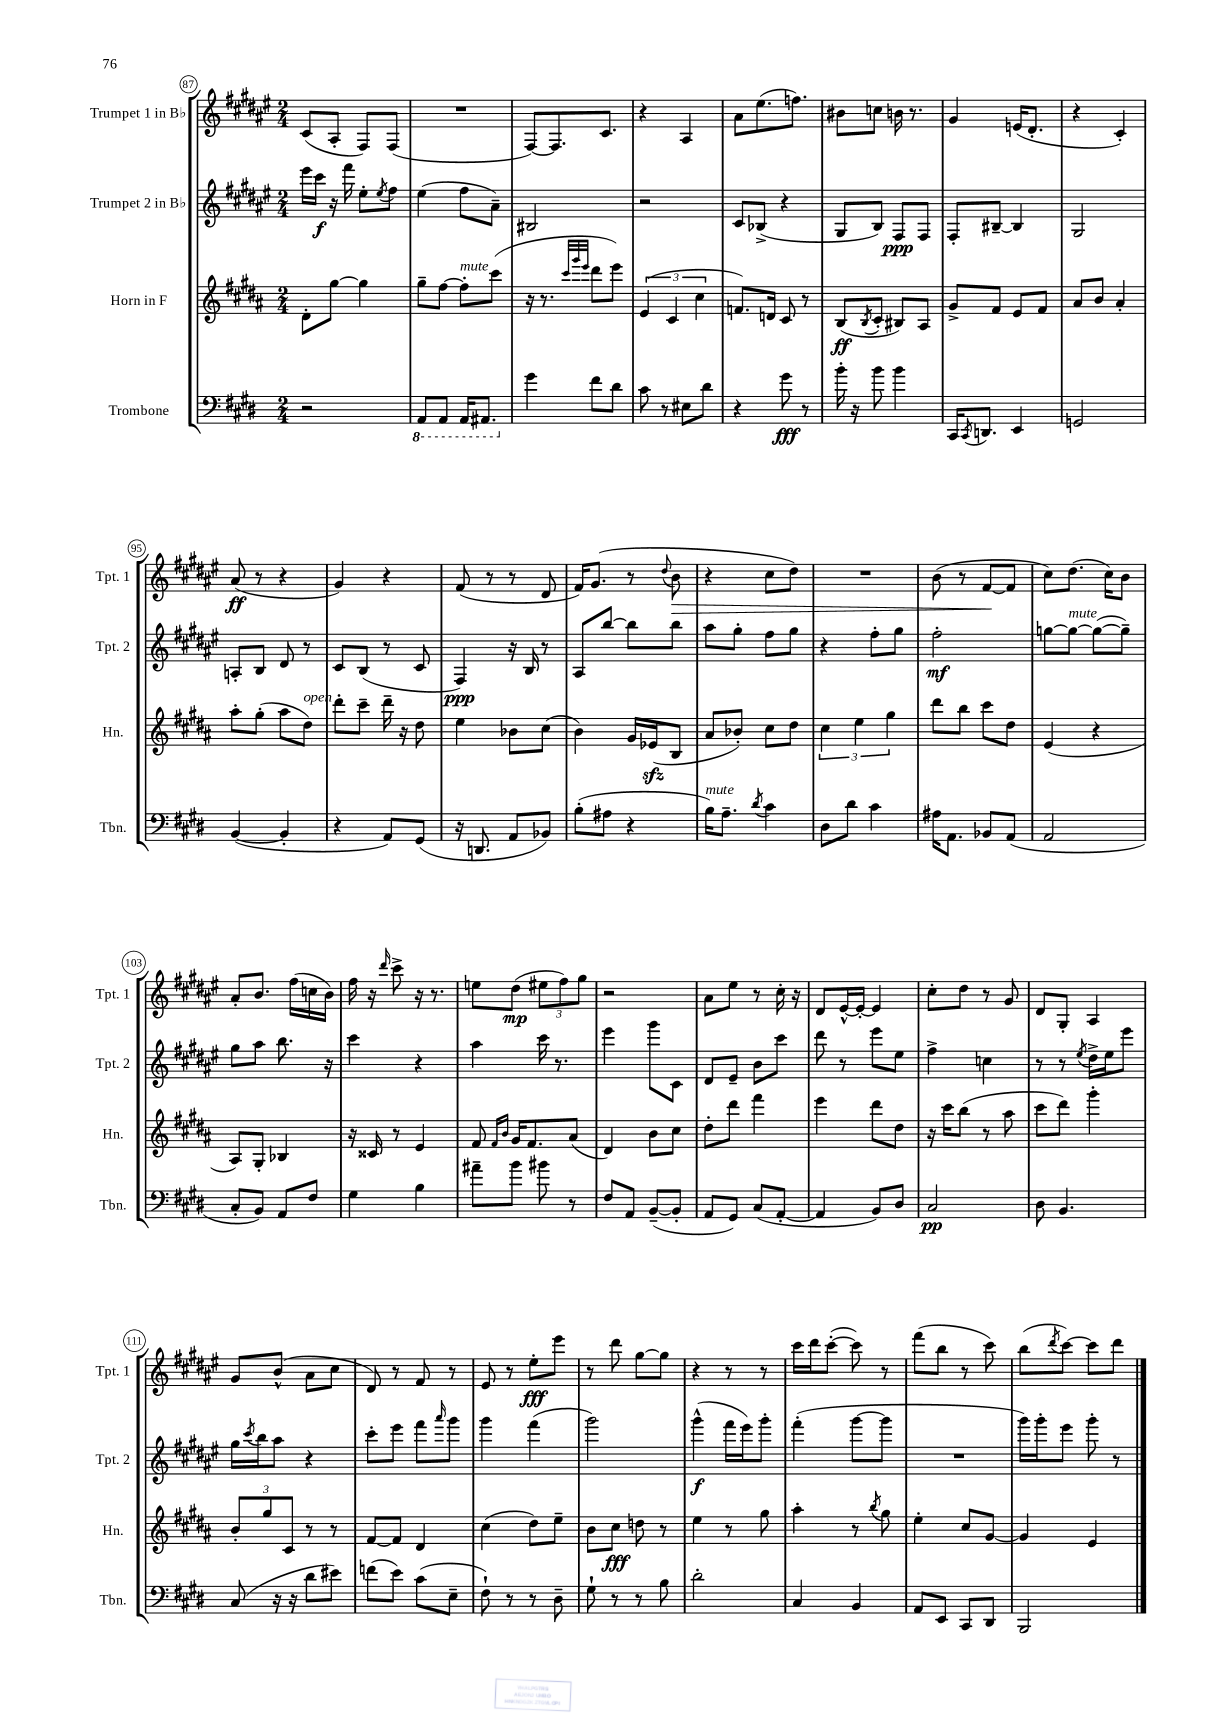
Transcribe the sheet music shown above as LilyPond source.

<<
\new StaffGroup <<
\new Staff = "s0" \with { instrumentName = "Trumpet 1 in Bb" shortInstrumentName = "Tpt. 1" } {
    \clef treble \key fis \major \numericTimeSignature \time 2/4
    cis'8( ais8-. fis8) fis8( |
    R2 |
    fis8~) fis8. cis'8. |
    r4 ais4 |
    ais'8 eis''8.( f''8.) |
    bis'8 c''8 b'16 r8. |
    gis'4 e'16( dis'8.-. |
    r4 cis'4-.) |
    ais'8\ff( r8 r4 |
    gis'4) r4 |
    fis'8( r8 r8 dis'8 |
    fis'16) gis'8.( r8 \appoggiatura { dis''8 } b'8\> |
    r4 cis''8 dis''8) |
    R2 |
    b'8( r8 fis'8~\! fis'8 |
    cis''8) dis''8.( cis''16) b'8 |
    ais'8-. b'8. fis''16( c''16 b'16) |
    fis''16 r16 \grace { dis'''16 } cis'''8-> r16 r8. |
    e''8 dis''8\mp( \tuplet 3/2 { eis''8 fis''8) gis''8 } |
    r2 |
    ais'8 eis''8 r8 cis''16-. r16 |
    dis'8 eis'16~-^ eis'16~-. eis'4 |
    cis''8-. dis''8 r8 gis'8 |
    dis'8 gis8-. ais4 |
    gis'8 b'8-^( ais'8 cis''8 |
    dis'8) r8 fis'8 r8 |
    eis'8 r8 eis''8-.\fff eis'''8 |
    r8 dis'''8 gis''8~ gis''8 |
    r4 r8 r8 |
    cis'''16 dis'''16 cis'''8~-.( cis'''8) r8 |
    fis'''8( b''8 r8 cis'''8) |
    b''8( \acciaccatura { dis'''8 } cis'''8~) cis'''8 dis'''8 \bar "|." |
}
\new Staff = "s1" \with { instrumentName = "Trumpet 2 in Bb" shortInstrumentName = "Tpt. 2" } {
    \clef treble \key fis \major \numericTimeSignature \time 2/4
    eis'''16 cis'''16\f r16 fis'''16 eis''8-. \acciaccatura { eis''8 } fis''8 |
    eis''4( fis''8 ais'8--) |
    bis2 |
    r2 |
    cis'8 bes8->( r4 |
    gis8 b8) fis8\ppp fis8 |
    fis8-. bis8~-- bis4 |
    gis2 |
    a8-. b8 dis'8 r8 |
    cis'8 b8( r8 cis'8 |
    fis4\ppp) r16 b16 r8 |
    ais8 b''8~ b''8 b''8 |
    ais''8 gis''8-. fis''8 gis''8 |
    r4 fis''8-. gis''8 |
    fis''2-.\mf |
    g''8~ g''8~^\markup { \italic "mute" } g''8~( g''8--) |
    gis''8 ais''8 b''8. r16 |
    cis'''4 r4 |
    ais''4 cis'''16 r8. |
    eis'''4 gis'''8 cis'8 |
    dis'8 eis'8-- b'8 cis'''8 |
    dis'''8 r8 eis'''8 eis''8 |
    fis''4-> c''4 |
    r8 r8 \acciaccatura { eis''8 } dis''16-> eis''16 eis'''8 |
    gis''16 \acciaccatura { cis'''8 } b''16 ais''8 r4 |
    cis'''8-. eis'''8 fis'''8 \grace { ais'''16 } gis'''8 |
    gis'''4 fis'''4( |
    gis'''2) |
    gis'''4-^\f( fis'''16 eis'''16) gis'''8-. |
    fis'''4-.( gis'''8~ gis'''8 |
    R2 |
    gis'''16) gis'''16-. eis'''8 gis'''8-. r8 \bar "|." |
}
\new Staff = "s2" \with { instrumentName = "Horn in F" shortInstrumentName = "Hn." } {
    \clef treble \key b \major \numericTimeSignature \time 2/4
    dis'8-. gis''8~ gis''4 |
    gis''8-- fis''8~ fis''8-.^\markup { \italic "mute" } cis'''8( |
    r16 r8. \grace { cis'''32 gis'''32 e'''32 } dis'''8 e'''8) |
    \tuplet 3/2 { e'4( cis'4 cis''4 } |
    f'8.) d'16 cis'8 r8 |
    b8\ff( \acciaccatura { b8 } cis'8-. bis8) ais8 |
    gis'8-> fis'8 e'8 fis'8 |
    ais'8 b'8 ais'4-. |
    ais''8-. gis''8-.( ais''8 dis''8^\markup { \italic "open" }) |
    dis'''8-. cis'''8-- dis'''16-- r16 dis''8 |
    e''4 bes'8 cis''8( |
    b'4) gis'16 ees'16\sfz( b8 |
    ais'8 bes'8-.) cis''8 dis''8 |
    \tuplet 3/2 { cis''4 e''4 gis''4 } |
    dis'''8 b''8 cis'''8 dis''8 |
    e'4( r4 |
    ais8) gis8-. bes4 |
    r16 cisis'16 r8 e'4 |
    fis'8 \grace { fis'16 b'16 } gis'16 fis'8. ais'8( |
    dis'4) b'8 cis''8 |
    dis''8-. dis'''8 fis'''4 |
    e'''4 dis'''8 dis''8 |
    r16 cis'''16 b''8( r8 ais''8 |
    cis'''8 dis'''8) gis'''4-. |
    \tuplet 3/2 { b'8-. gis''8 cis'8 } r8 r8 |
    fis'8~ fis'8 dis'4 |
    cis''4( dis''8) e''8-- |
    b'8 cis''8\fff d''8 r8 |
    e''4 r8 gis''8 |
    ais''4-. r8 \acciaccatura { b''8 } gis''8 |
    e''4-. cis''8 gis'8~ |
    gis'4 e'4 \bar "|." |
}
\new Staff = "s3" \with { instrumentName = "Trombone" shortInstrumentName = "Tbn." } {
    \clef bass \key e \major \numericTimeSignature \time 2/4
    r2 |
    \ottava #-1 a,,8 a,,8 a,,16 ais,,8. \ottava #0 |
    gis'4 fis'8 dis'8 |
    cis'8 r8 eis8 dis'8 |
    r4 gis'8\fff r8 |
    b'16-. r16 b'8 b'4 |
    cis,16 \acciaccatura { cis,8 } d,8. e,4 |
    g,2 |
    b,4~( b,4-. |
    r4 a,8) gis,8( |
    r16 d,8. a,8 bes,8) |
    b8-.( ais8 r4 |
    b16^\markup { \italic "mute" }) a8.-- \acciaccatura { dis'8 } cis'4 |
    dis8 dis'8 cis'4 |
    ais16 a,8. bes,8 a,8( |
    a,2 |
    cis8-. b,8) a,8 fis8 |
    gis4 b4 |
    ais'8-- b'8 bis'8 r8 |
    fis8 a,8 b,8~--( b,8-. |
    a,8 gis,8) cis8( a,8~-. |
    a,4 b,8) dis8 |
    cis2\pp |
    dis8 b,4. |
    cis8( r16 r16 dis'8 eis'8) |
    f'8( e'8) cis'8( e8-- |
    fis8-!) r8 r8 dis8-- |
    gis8-! r8 r8 b8 |
    dis'2-. |
    cis4 b,4 |
    a,8 e,8 cis,8 dis,8 |
    b,,2 \bar "|." |
}
>>
>>
\layout { \context { \Score currentBarNumber = #87 \override BarNumber.stencil = #(make-stencil-circler 0.1 0.3 ly:text-interface::print) } }
